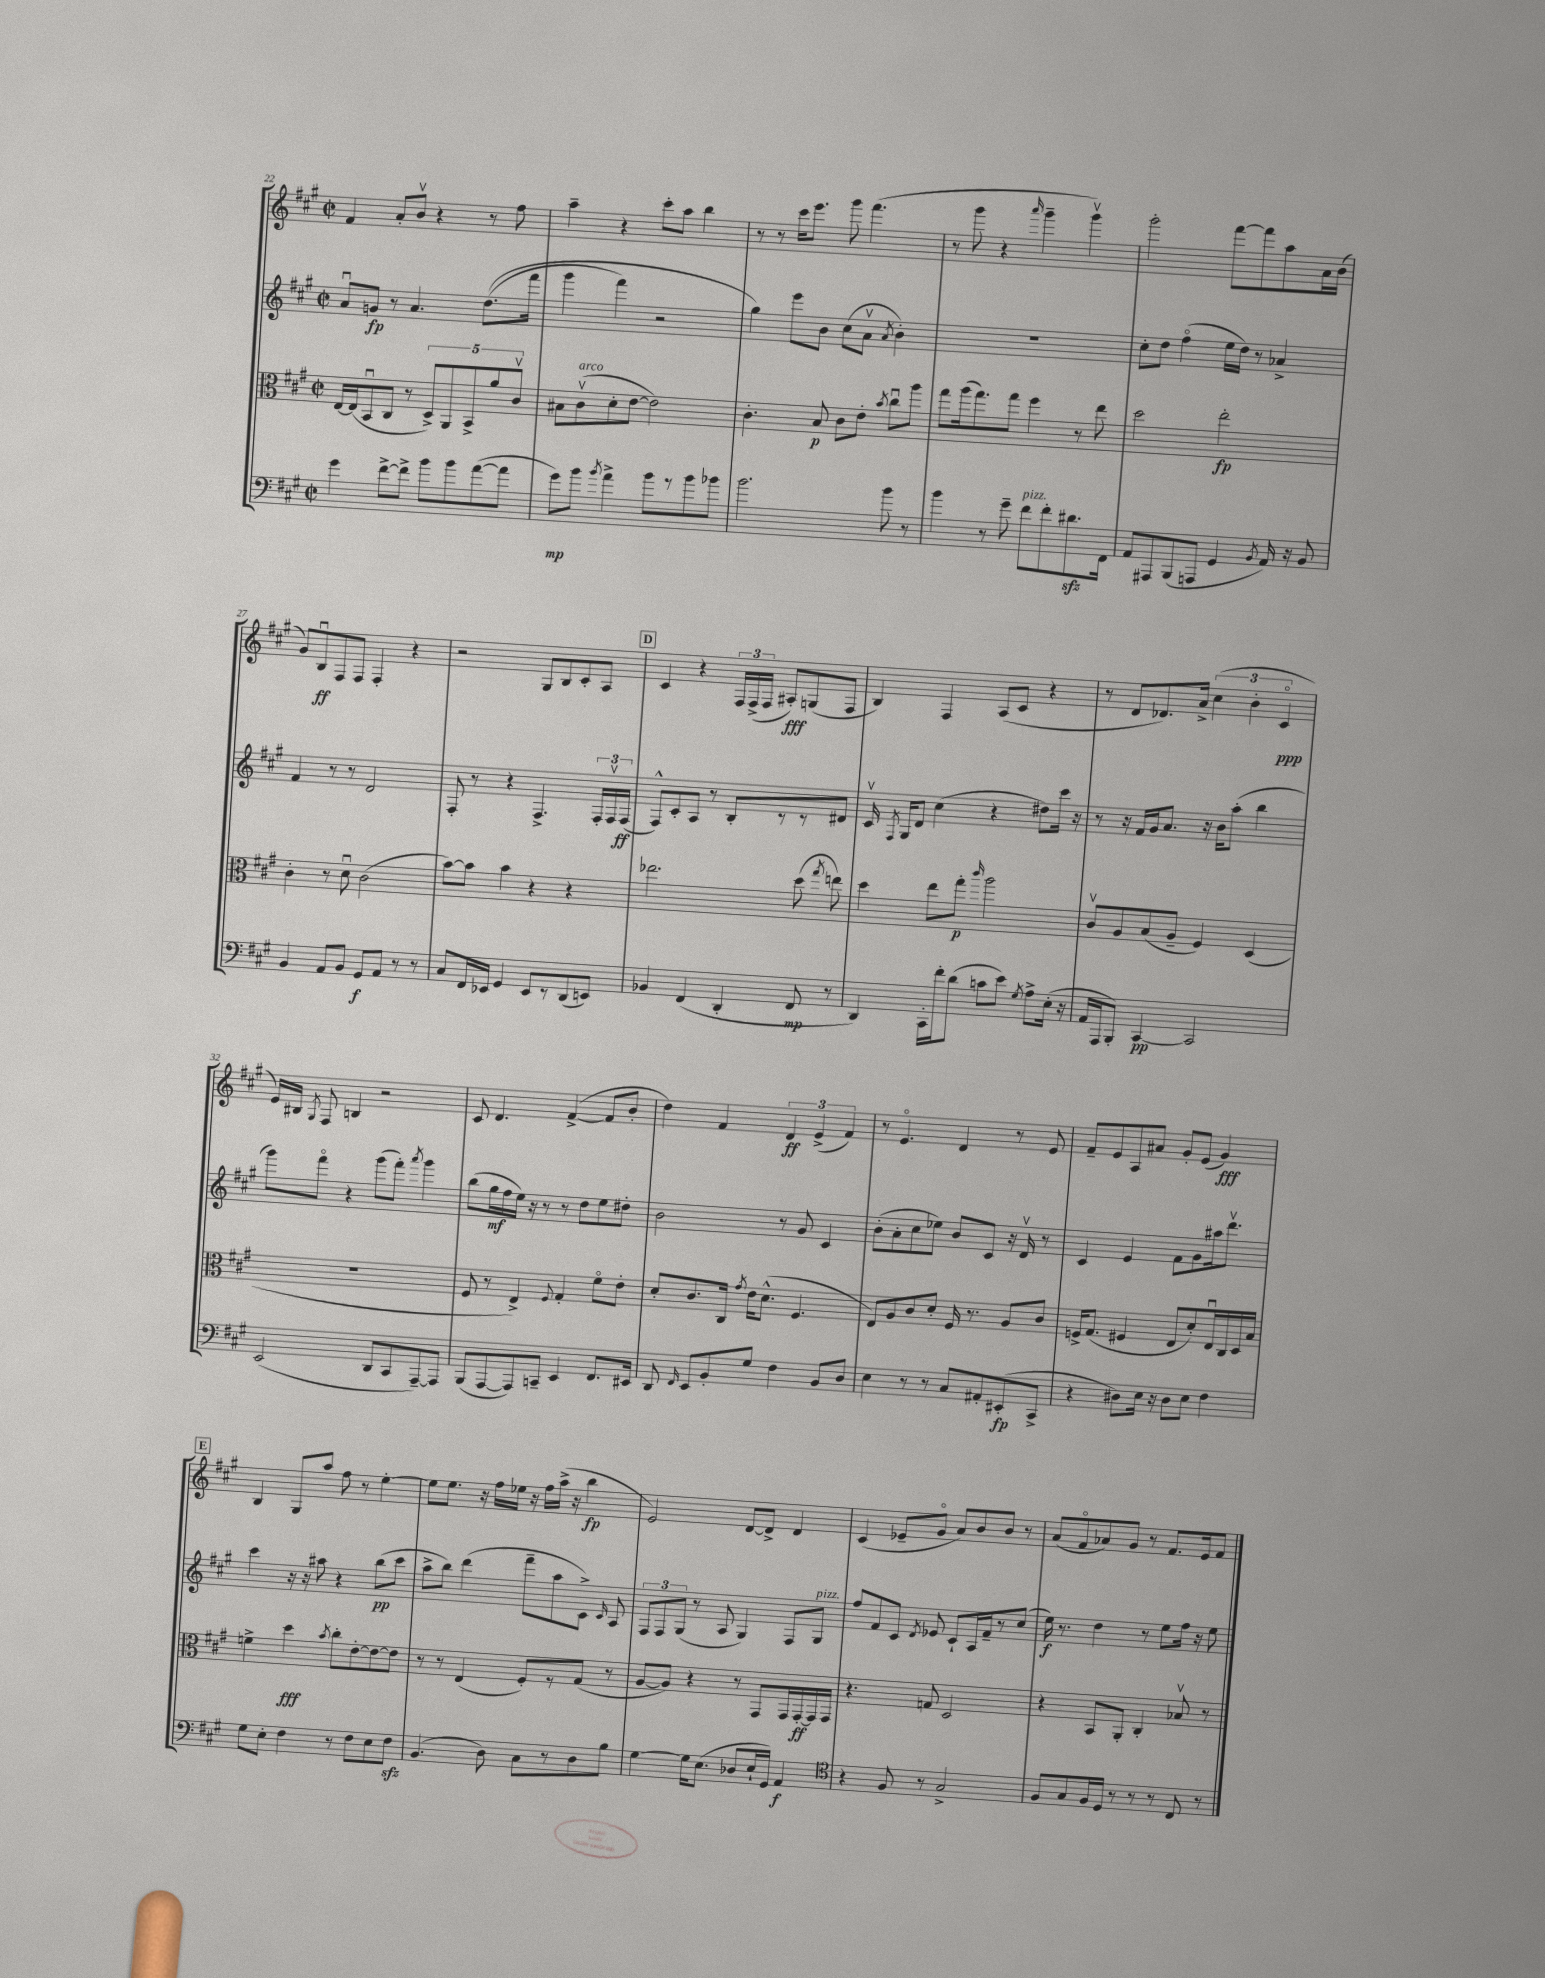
<<
\new StaffGroup <<
\new Staff = "s0" {
    \clef treble \key a \major \defaultTimeSignature \time 2/2
    \autoBeamOff fis'4 a'8[-. b'8]\upbow r4 r8 fis''8 |
    a''4-- r4 cis'''8[-. a''8] b''4 |
    r8 r8 cis'''16[ e'''8.] gis'''8 fis'''4.( |
    r8 gis'''8 r4 \grace { a'''16 } gis'''4-- gis'''4\upbow) |
    gis'''2-. fis'''8[~ fis'''8 a''8 a'16 b'16]( |
    gis'8[) b8\downbow\ff fis8 fis8] fis4-. r4 |
    r2 gis8[ b8 cis'8-. a8] |
    \mark \markup { \box "D" } cis'4 r4 \tuplet 3/2 { fis16[ fis16->( fis16] } ais8[-.\fff) g8( fis8] |
    b4) fis4 a8[( cis'8] r4 |
    r8 d'8[ des'8.) a'16]-> \tuplet 3/2 { cis''4( b'4-. cis'4\flageolet\ppp } |
    e'16[) bis16] \acciaccatura { gis8 } fis8 b4 r2 |
    cis'8 d'4. fis'4~->( fis'8[ b'8]-. |
    d''4) fis'4 \tuplet 3/2 { d'4\ff e'4->( fis'4) } |
    r8 e'4.\flageolet d'4 r8 e'8 |
    fis'8[-- e'8 a8 ais'8] gis'8[-. e'8]( gis'4\fff) |
    \mark \markup { \box "E" } b4 gis8[ a''8] fis''8 r8 e''4~-. |
    e''8[ e''8.] r16 fis''16[ ees''16] r16 fis''16[ a''16]->( r16 b''4\fp |
    e'2) d'8[~ d'8]-> d'4 |
    cis'4( ees'8[-- gis'8]\flageolet a'8[) b'8 b'8] r8 |
    a'8[( fis'8\flageolet aes'8) gis'8] r8 fis'8.[ e'16 fis'8] \bar "|." |
}
\new Staff = "s1" {
    \clef treble \key a \major \defaultTimeSignature \time 2/2
    \autoBeamOff a'8[\downbow g'8]\fp r8 a'4. d''8.[(\( fis'''16] |
    gis'''4 fis'''4) r2 |
    gis''4\) e'''8[ b'8] cis''8[( a'8]\upbow \acciaccatura { a'8 } b'4-.) |
    R1 |
    cis''8[-. d''8] fis''4\flageolet( e''16[ d''16]) r8 aes'4-> |
    fis'4 r8 r8 d'2 |
    fis8-. r8 r4 fis4.-> \tuplet 3/2 { fis16[-. fis16\upbow fis16]\ff( } |
    \mark \markup { \box "D" } fis8[-^) cis'8-. a8] r8 b8[-. r8 r8 dis'8] |
    cis'16\upbow \acciaccatura { fis8 } gis16[ d'8] cis''4( r4 dis''8[) cis'''16] r16 |
    r8 r16 fis'16[ gis'16 a'8.] r16 b'16[ a''8]-.( b''4 |
    gis'''8[) fis'''8]\flageolet r4 gis'''8[( fis'''8]-.) \acciaccatura { a'''8 } gis'''4 |
    b''8[( gis''16\mf fis''16 e''16]) r16 r8 r8 d''8[ e''8 dis''8]-. |
    b'2 r8 gis'8 cis'4 |
    b'8[-.( a'8-. cis''8 ees''8]) b'8[ cis'8] r16 d'16\upbow r8 |
    cis'4 e'4 fis'8[ gis'8 ais''16 d'''8.]\upbow |
    \mark \markup { \box "E" } cis'''4 r16 r16 ais''8 r4 b''8[\pp( cis'''8] |
    a''8[-> b''8]) d'''4( fis'''8[-- a''8 cis'8]->) \grace { cis'16 } a8 |
    \tuplet 3/2 { fis8[ fis8 gis8]( } r8 a8 gis4) fis8[ gis8]^\markup { \italic "pizz." } |
    fis''8[ fis'8 cis'8] \acciaccatura { d'8 } ees'8 cis'8[-! a16 fis'16-- r8 cis''8]( |
    e''16\f) r8. d''4 r8 e''8[ fis''16] r16 e''8 \bar "|." |
}
\new Staff = "s2" {
    \clef alto \key a \major \defaultTimeSignature \time 2/2
    \autoBeamOff e16[~ e16( b,8\downbow cis8] r8 \tuplet 5/4 { d8[->) a,8 b,8-> a'8 cis'8]\upbow } |
    bis8[ cis'8\upbow^\markup { \italic "arco" }( d'8-. e'8]~ e'2) |
    cis'4.-. b8\p cis'8[ e'8]-. \acciaccatura { b'8 } cis''8[\downbow a''8] |
    gis''8[ a''16( gis''8.) gis''8] fis''4 r8 e''8 |
    d''2 e''2-.\fp |
    cis'4-. r8 d'8\downbow cis'2( |
    b'8[~) b'8] b'4 r4 r4 |
    \mark \markup { \box "D" } ees''2. d''8( \acciaccatura { gis''8 } e''8) |
    d''4 e''8[ gis''8]-.\p \grace { cis'''16 } a''2 |
    cis'8[\upbow a8 b8( a8]-- fis4) d4( |
    R1 |
    fis8 r8 e4->) \appoggiatura { fis8 } gis4-. fis'8[\flageolet e'8]-. |
    d'8[-. cis'8. cis16] \acciaccatura { gis'8 } e'16[ d'8.]-^( fis4. |
    e8[) a8 cis'8 d'8]-. fis16 r8. a8[ cis'8] |
    f16[-> gis8.]( fis4 e8[ d'8-.) e16\downbow cis16 d16 b16] |
    \mark \markup { \box "E" } f'4-> d''4\fff \acciaccatura { b'8 } cis''8[-. e'8~-. e'8~ e'8] |
    r8 r8 e4( fis8[-.) r8 gis8]( r8 |
    a8[~ a8]) r4 r8 gis,8[ gis,16 gis,16~-.\ff gis,16 gis,16] |
    r4. g8 d2 |
    r4 b,8[ a,8]-. cis4-. bes8\upbow r8 \bar "|." |
}
\new Staff = "s3" {
    \clef bass \key a \major \defaultTimeSignature \time 2/2
    \autoBeamOff gis'4 fis'8[~-> fis'8]-> b'8[ b'8 a'8~( a'8] |
    gis'8[\mp) b'8] \acciaccatura { b'8 } a'4-> b'8[ r8 b'8 bes'8] |
    b'2. b'8 r8 |
    b'4 r8 gis'8-- fis'8[^\markup { \italic "pizz." } fis'8-. dis'8.\sfz fis,16] |
    a,8[ ais,,8 b,,8( a,,8] gis,4 \acciaccatura { b,8 } a,16) r16 b,8 |
    b,4 a,8[ b,8] gis,8[\f a,8] r8 r8 |
    cis8[ fis,16 ees,16] gis,4 ees,8[ r8 d,8( e,8]) |
    \mark \markup { \box "D" } bes,4 fis,4( d,4-. fis,8\mp r8 |
    d,4) cis,16[-. fis'16-. d'8]( c'8[ e'8]) \acciaccatura { gis8 } a8[-> e16]-.( r16 |
    a,16[ a,,16 b,,8]-.) cis,4~\pp cis,2 |
    e,2( d,8[ cis,8 a,,8~--) a,,8] |
    b,,8[( a,,8~ a,,8) c,8]-- e,4 fis,8.[ eis,16] |
    d,8 \grace { fis,16 } e,8[ b,8-. gis8] fis4 b,8[ d8] |
    e4 r8 r8 cis8[ ais,8-. eis,8-.\fp( cis,8]-> |
    r4 dis8[) e16] r16 dis8[ e8] fis4 |
    \mark \markup { \box "E" } gis8[ e8]-. fis4 r8 fis8[ e8 fis8]\sfz |
    b,4.( d8) cis8[ r8 d8 b8] |
    gis4~ gis16[ e8.]( des8[ e16-! gis,16]) a,4\f |
    \clef tenor r4 fis8 r8 gis2-> |
    fis8[ gis8 fis16 d16] r8 r8 r8 cis8 r8 \bar "|." |
}
>>
>>
\layout { \context { \Score currentBarNumber = #22 } }
